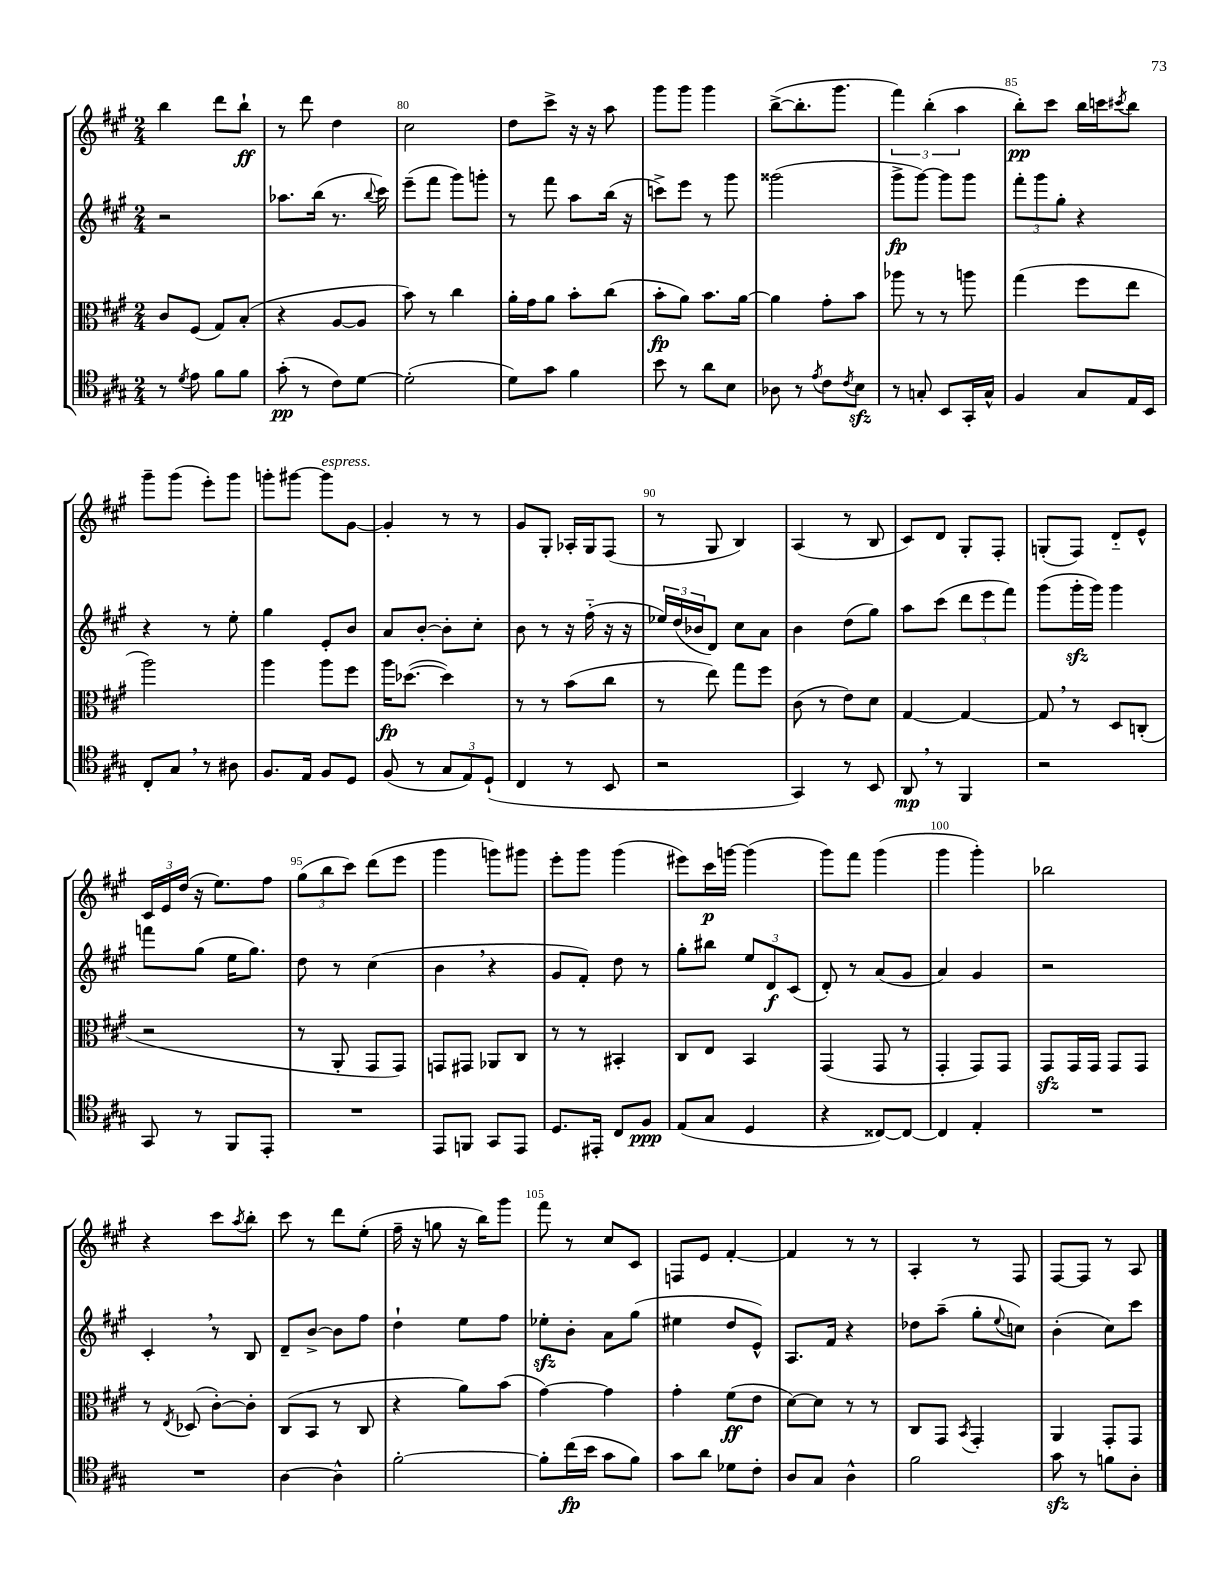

**kern	**dynam	**kern	**dynam	**kern	**dynam	**kern	**dynam
*part4	*part4	*part3	*part3	*part2	*part2	*part1	*part1
*staff4	*staff4	*staff3	*staff3	*staff2	*staff2	*staff1	*staff1
*clefC4	*	*clefC3	*	*clefG2	*	*clefG2	*
*k[f#c#g#]	*	*k[f#c#g#]	*	*k[f#c#g#]	*	*k[f#c#g#]	*
*M2/4	*	*M2/4	*	*M2/4	*	*M2/4	*
=78	=78	=78	=78	=78	=78	=78	=78
8r	.	8c#/L	.	2r	.	4bb\	.
8qd/	.	.	.	.	.	.	.
8e\	.	(8F#/J	.	.	.	.	.
8f#\L	.	8G#/L)	.	.	.	8ddd\L	.
8f#\J	.	(8B'/J	.	.	.	8bb`\J	ff
=79	=79	=79	=79	=79	=79	=79	=79
(8g#'\	pp	4r	.	8.aa-X\L	.	8r	.
8r	.	.	.	.	.	8ddd\	.
.	.	.	.	(16bb\Jk	.	.	.
8c#\L)	.	[8A/L	.	8.r	.	4dd\	.
[8d\J	.	8A/J]	.	.	.	.	.
.	.	.	.	8qqbb/	.	.	.
.	.	.	.	16ccc#\)	.	.	.
=80	=80	=80	=80	=80	=80	=80	=80
(2d'\]	.	8b\)	.	(8eee~\L	.	2cc#\	.
.	.	8r	.	8fff#\J	.	.	.
.	.	4cc#\	.	8ggg#\L)	.	.	.
.	.	.	.	8gggn'\J	.	.	.
=81	=81	=81	=81	=81	=81	=81	=81
8d\L)	.	16a'\LL	.	8r	.	8dd\L	.
.	.	16g#\J	.	.	.	.	.
8g#\J	.	8a\J	.	8fff#\	.	8ccc#^\J	.
4f#\	.	8b'\L	.	8aa\L	.	16r	.
.	.	.	.	.	.	16r	.
.	.	(8cc#\J	.	(16bb\Jk	.	8aa\	.
.	.	.	.	16r	.	.	.
=82	=82	=82	=82	=82	=82	=82	=82
8b\	.	8b'\L	fp	8cccn^\L)	.	8ggg#\L	.
8r	.	8a\J)	.	8eee\J	.	8ggg#\J	.
8a\L	.	8.b\L	.	8r	.	4ggg#\	.
8B\J	.	.	.	8ggg#\	.	.	.
.	.	[16a\Jk	.	.	.	.	.
=83	=83	=83	=83	=83	=83	=83	=83
8A-X\	.	4a\]	.	(2ggg##X\	.	([8bb^\L	.
8r	.	.	.	.	.	8.bb'\]	.
8qe/	.	.	.	.	.	.	.
8c#\L	.	8g#'\L	.	.	.	.	.
.	.	.	.	.	.	8.ggg#\J	.
8qc#/	.	.	.	.	.	.	.
8Bzz\J	.	8b\J	.	.	.	.	.
=84	=84	=84	=84	=84	=84	=84	=84
8r	.	8aa-X\	.	8ggg#^\L	fp	6fff#\)	.
8Gn'/	.	8r	.	[8ggg#\J)	.	.	.
.	.	.	.	.	.	(6bb'\	.
8BB/L	.	8r	.	8ggg#\L]	.	.	.
.	.	.	.	.	.	6aa\	.
16GG#'/L	.	8aan\	.	8ggg#\J	.	.	.
16G^^/JJ	.	.	.	.	.	.	.
=85	=85	=85	=85	=85	=85	=85	=85
4F#/	.	(4gg#\	.	12fff#'\L	.	8bb'\L)	pp
.	.	.	.	12ggg#\	.	.	.
.	.	.	.	.	.	8ccc#\J	.
.	.	.	.	12gg#'\J	.	.	.
8G#/L	.	8ff#\L	.	4r	.	16bb\LL	.
.	.	.	.	.	.	16cccn\J	.
.	.	.	.	.	.	8qccc#X/	.
16E/L	.	8ee\J	.	.	.	8bb\J	.
16BB/JJ	.	.	.	.	.	.	.
!!LO:LB:g=z
=86	=86	=86	=86	=86	=86	=86	=86
8C#'/L	.	2aa\)	.	4r	.	8ggg#~\L	.
8G#,/J	.	.	.	.	.	(8ggg#\J	.
8r	.	.	.	8r	.	8eee'\L)	.
8A#X\	.	.	.	8ee'\	.	8ggg#\J	.
=87	=87	=87	=87	=87	=87	=87	=87
8.F#/L	.	4aa\	.	4gg#\	.	8gggn'\L	.
.	.	.	.	.	.	[8ggg#X\J	.
16E/Jk	.	.	.	.	.	.	.
!	!	!	!	!	!	!LO:TX:a:i:t=espress.	!
8F#/L	.	8aa\L	.	8e'/L	.	8ggg#\L]	.
8D/J	.	8ff#\J	.	8b/J	.	[8g#\J	.
=88	=88	=88	=88	=88	=88	=88	=88
(8F#/	.	16aa\KL	fp	8a/L	.	4g#'/]	.
.	.	([8.dd-X\J	.	.	.	.	.
8r	.	.	.	[8b'/J	.	.	.
12G#/L	.	4dd-\])	.	8b'\L]	.	8r	.
12E/)	.	.	.	.	.	.	.
.	.	.	.	8cc#'\J	.	8r	.
(12D`/J	.	.	.	.	.	.	.
=89	=89	=89	=89	=89	=89	=89	=89
4C#/	.	8r	.	8b\	.	8g#/L	.
.	.	8r	.	8r	.	8G#'/J	.
8r	.	(8b\L	.	16r	.	16A-X'/LL	.
.	.	.	.	(16ff#\	.	16G#/J	.
8BB/	.	8cc#\J	.	16r	.	(8F#/J	.
.	.	.	.	16r	.	.	.
=90	=90	=90	=90	=90	=90	=90	=90
2r	.	8r	.	24ee-X/LL)	.	8r	.
.	.	.	.	(24dd/	.	.	.
.	.	.	.	24b-X/J	.	.	.
.	.	8ee\)	.	8d/J)	.	8G#/	.
.	.	8gg#\L	.	8cc#\L	.	4B/)	.
.	.	8ff#\J	.	8a\J	.	.	.
=91	=91	=91	=91	=91	=91	=91	=91
4GG#/)	.	(8c#\	.	4b\	.	(4A/	.
.	.	8r	.	.	.	.	.
8r	.	8e\L)	.	(8dd\L	.	8r	.
8BB/	.	8d\J	.	8gg#\J)	.	8B/	.
=92	=92	=92	=92	=92	=92	=92	=92
8AA,/	mp	[4G#/	.	8aa\L	.	8c#/L)	.
8r	.	.	.	(8ccc#\J	.	8d/J	.
4FF#/	.	4G#/_	.	12ddd\L	.	8G#'/L	.
.	.	.	.	12eee\	.	.	.
.	.	.	.	.	.	8F#'/J	.
.	.	.	.	12fff#\J)	.	.	.
=93	=93	=93	=93	=93	=93	=93	=93
2r	.	8G#,/]	.	(8ggg#\L	.	(8Gn'/L	.
.	.	8r	.	16ggg#zz'\L	.	8F#/J)	.
.	.	.	.	16ggg#\JJ)	.	.	.
.	.	8D/L	.	4ggg#\	.	8d/L	.
.	.	(8Cn'/J	.	.	.	8e^^/J	.
!!LO:LB:g=z
=94	=94	=94	=94	=94	=94	=94	=94
8GG#/	.	2r	.	8fffn\L	.	24c#/LL	.
.	.	.	.	.	.	24e/	.
.	.	.	.	.	.	(24dd/JJ	.
8r	.	.	.	(8gg#\J	.	16r	.
.	.	.	.	.	.	8.ee\L)	.
8FF#/L	.	.	.	16ee\KL	.	.	.
.	.	.	.	8.gg#\J)	.	.	.
8EE'/J	.	.	.	.	.	8ff#\J	.
=95	=95	=95	=95	=95	=95	=95	=95
2r	.	8r	.	8dd\	.	(12gg#\L	.
.	.	.	.	.	.	12bb\	.
.	.	8AA'/	.	8r	.	.	.
.	.	.	.	.	.	12ccc#\J)	.
.	.	8GG#/L	.	(4cc#\	.	(8ddd\L	.
.	.	8GG#/J)	.	.	.	8eee\J	.
=96	=96	=96	=96	=96	=96	=96	=96
8EE/L	.	8GGn/L	.	4b,\	.	4ggg#\	.
8FFn/J	.	8GG#X/J	.	.	.	.	.
8GG#/L	.	8AA-X/L	.	4r	.	8gggn\L)	.
8EE/J	.	8C#/J	.	.	.	8ggg#X\J	.
=97	=97	=97	=97	=97	=97	=97	=97
8.D/L	.	8r	.	8g#/L	.	8eee'\L	.
.	.	8r	.	8f#'/J)	.	8ggg#\J	.
16EE#X'/Jk	.	.	.	.	.	.	.
8C#/L	.	4BB#X'/	.	8dd\	.	(4ggg#\	.
8F#/J	ppp	.	.	8r	.	.	.
=98	=98	=98	=98	=98	=98	=98	=98
(8E/L	.	8C#/L	.	8gg#'\L	.	8eee#X\L)	.
8G#/J	.	8E/J	.	8bb#X\J	.	16ccc#\L	p
.	.	.	.	.	.	[16gggn\JJ	.
4D/	.	4BB/	.	12ee/L	.	(4ggg\]	.
.	.	.	.	12d/	f	.	.
.	.	.	.	(12c#/J	.	.	.
=99	=99	=99	=99	=99	=99	=99	=99
4r	.	(4GG#/	.	8d'/)	.	8ggg#\L)	.
.	.	.	.	8r	.	8fff#\J	.
[8C##X/L)	.	8GG#/	.	(8a/L	.	(4ggg#\	.
8C##/J_	.	8r	.	8g#/J	.	.	.
=100	=100	=100	=100	=100	=100	=100	=100
4C##/]	.	4GG#'/	.	4a/)	.	4ggg#\	.
4E'/	.	8GG#/L)	.	4g#/	.	4ggg#'\)	.
.	.	8GG#/J	.	.	.	.	.
=101	=101	=101	=101	=101	=101	=101	=101
2r	.	8GG#zz/L	.	2r	.	2bb-X\	.
.	.	16GG#/L	.	.	.	.	.
.	.	16GG#/JJ	.	.	.	.	.
.	.	8GG#/L	.	.	.	.	.
.	.	8GG#/J	.	.	.	.	.
!!LO:LB:g=z
=102	=102	=102	=102	=102	=102	=102	=102
2r	.	8r	.	4c#',/	.	4r	.
.	.	8qE/	.	.	.	.	.
.	.	(8D-X/	.	.	.	.	.
.	.	[8c#'\L)	.	8r	.	8ccc#\L	.
.	.	.	.	.	.	8qaa/	.
.	.	8c#'\J]	.	8B/	.	8bb'\J	.
=103	=103	=103	=103	=103	=103	=103	=103
[4A\	.	(8C#/L	.	8d~/L	.	8ccc#\	.
.	.	8BB/J	.	[8b^/J	.	8r	.
4A^^\]	.	8r	.	8b\L]	.	8ddd\L	.
.	.	8C#/	.	8ff#\J	.	(8ee'\J	.
=104	=104	=104	=104	=104	=104	=104	=104
[2f#'\	.	4r	.	4dd`\	.	16ff#~\	.
.	.	.	.	.	.	16r	.
.	.	.	.	.	.	8ggn\	.
.	.	8a\L)	.	8ee\L	.	16r	.
.	.	.	.	.	.	16bb\KL)	.
.	.	(8b\J	.	8ff#\J	.	8ggg#\J	.
=105	=105	=105	=105	=105	=105	=105	=105
8f#'\L]	.	[4g#\)	.	8ee-Xzz'\L	.	8fff#\	.
(16cc#\L	fp	.	.	8b'\J	.	8r	.
16b\JJ	.	.	.	.	.	.	.
8g#\L	.	4g#\]	.	8a\L	.	8cc#/L	.
8f#\J)	.	.	.	(8gg#\J	.	8c#/J	.
=106	=106	=106	=106	=106	=106	=106	=106
8g#\L	.	4g#'\	.	4ee#X\	.	8Fn/L	.
8a\J	.	.	.	.	.	8e/J	.
8d-X\L	.	(8f#\L	ff	8dd/L	.	[4f#'/	.
8c#'\J	.	8e\J	.	8e^^/J)	.	.	.
=107	=107	=107	=107	=107	=107	=107	=107
8A/L	.	[8d\L)	.	8.A/L	.	4f#/]	.
8G#/J	.	8d\J]	.	.	.	.	.
.	.	.	.	16f#/Jk	.	.	.
4A^^\	.	8r	.	4r	.	8r	.
.	.	8r	.	.	.	8r	.
=108	=108	=108	=108	=108	=108	=108	=108
2f#\	.	8C#/L	.	8dd-X\L	.	4A'/	.
.	.	8GG#/J	.	(8aa~\J	.	.	.
.	.	8qBB/	.	.	.	.	.
.	.	4GG#'/	.	8gg#'\L	.	8r	.
.	.	.	.	8qqee/	.	.	.
.	.	.	.	8ccn\J)	.	8F#/	.
=109	=109	=109	=109	=109	=109	=109	=109
8g#zz\	.	4AA/	.	(4b'\	.	[8F#/L	.
8r	.	.	.	.	.	8F#/J]	.
8fn\L	.	8GG#'/L	.	8cc#\L)	.	8r	.
8A'\J	.	8GG#/J	.	8ccc#\J	.	8A/	.
==	==	==	==	==	==	==	==
*-	*-	*-	*-	*-	*-	*-	*-
